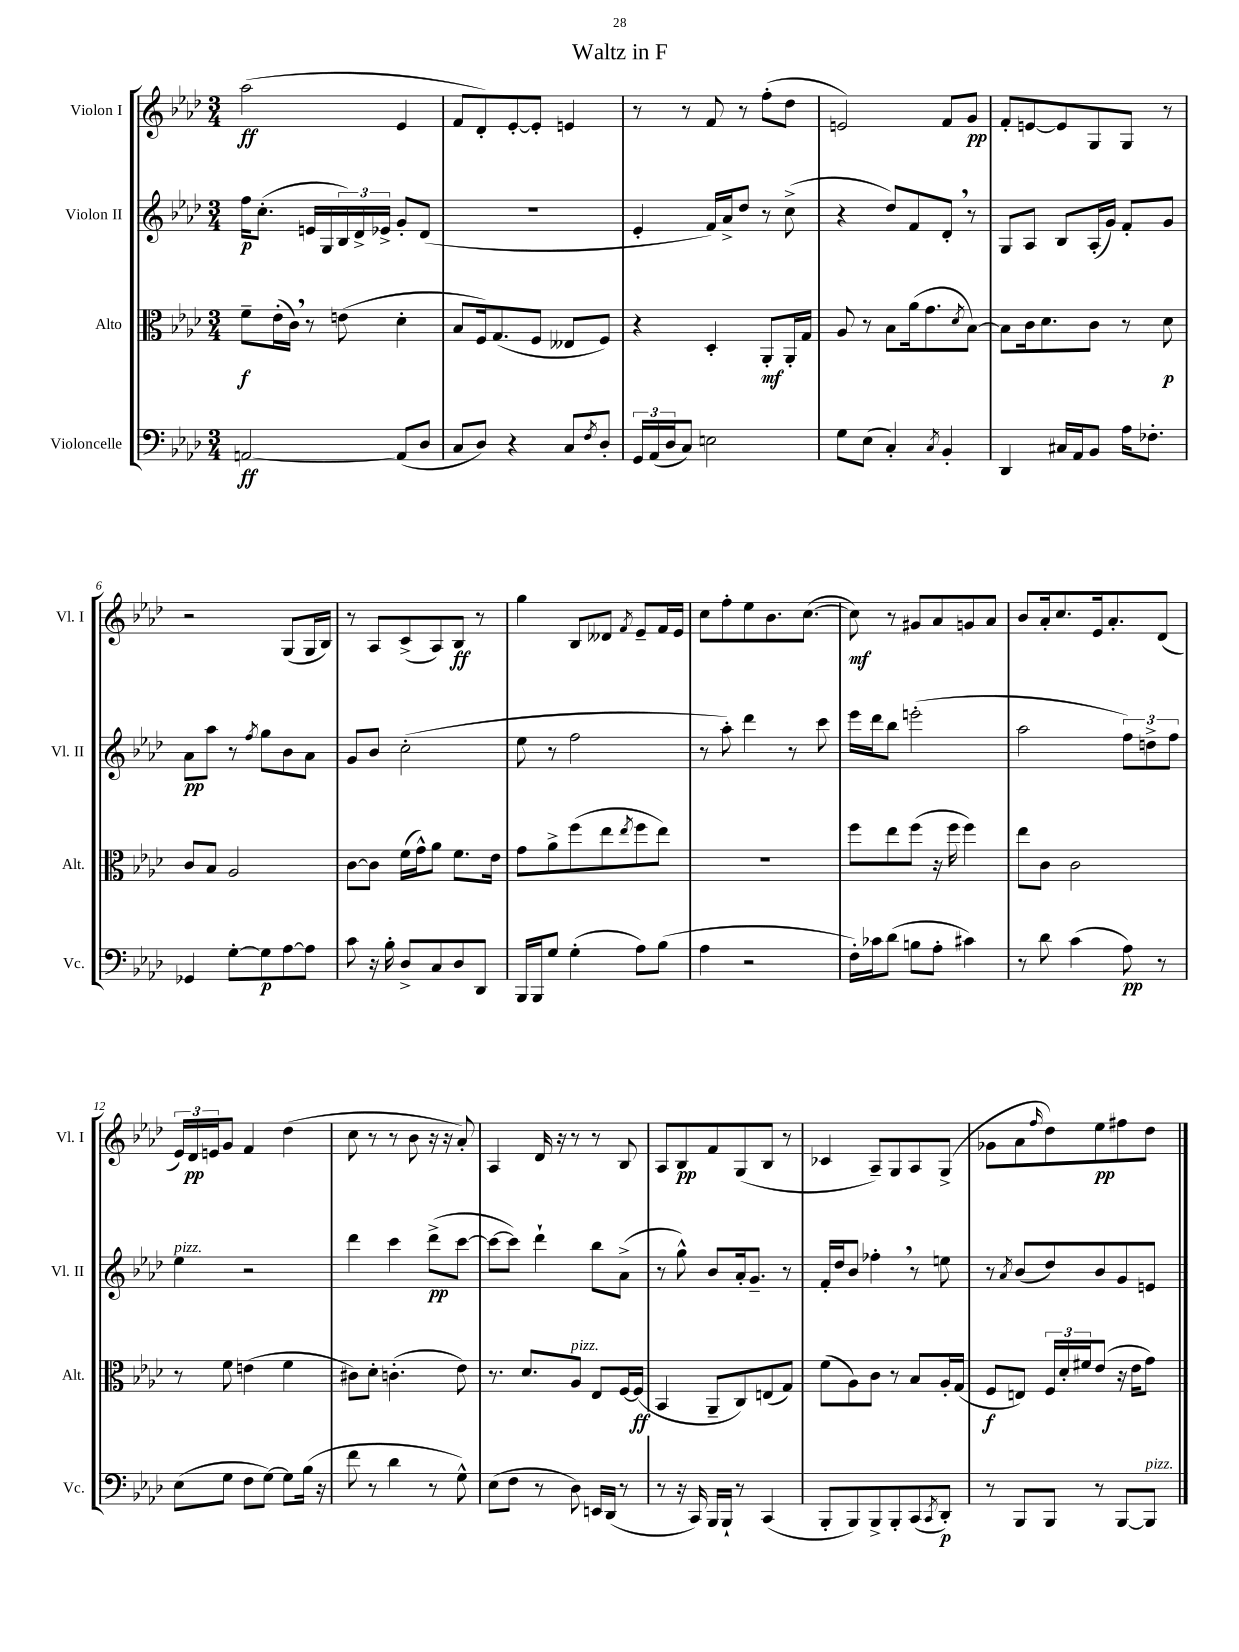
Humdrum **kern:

**kern	**kern	**kern	**kern
*staff4	*staff3	*staff2	*staff1
*clefF4	*clefC3	*clefG2	*clefG2
*k[b-e-a-d-]	*k[b-e-a-d-]	*k[b-e-a-d-]	*k[b-e-a-d-]
*M3/4	*M3/4	*M3/4	*M3/4
[2AA/	8f~\L	16ff\LK	(2aa-\
.	.	(8.cc'\J	.
.	(16e-'\L	.	.
.	16c\JJ)	.	.
.	8r	16e/LL	.
.	.	16G/	.
.	(8e\	24B-/)	.
.	.	24d-^/	.
.	.	24e-^/JJ	.
(8AA/]L	4d-'\	8g'/L	4e-/
8D-/J	.	(8d-/J	.
=	=	=	=
8C/L	8B-/L	2.r	8f/L
8D-/J)	16F/k)	.	8d-'/)
.	(8.G/	.	.
4r	.	.	[8e-'/
.	8F/J	.	8e-'/]J
8C/L	8E--/L	.	4e/
8qF/	.	.	.
8D-'/J	8F/J)	.	.
=	=	=	=
24GG/LL	4r	4e-'/	8r
(24AA-/	.	.	.
24D-/J	.	.	.
8C/J)	.	.	8r
2E\	4D-'/	16f/LL)	8f/
.	.	16a-^/J	.
.	.	8dd-/J	8r
.	8AA-'/L	8r	(8ff'\L
.	16AA-'/L	(8cc^\	8dd-\J
.	16G/JJ	.	.
=	=	=	=
8G\L	8A-/	4r	2e/)
(8E-\J	8r	.	.
4C'/)	8B-\L	8dd-/L)	.
.	(16a-\k	8f/	.
.	8.g\	.	.
8qC/	.	.	.
4BB-'/	.	8d-'/J	8f/L
.	8qd-/	.	.
.	[8B-\J)	8r	8g/J
=	=	=	=
4DD-/	8B-\]L	8G/L	8f'/L
.	16c\k	8A-/J	[8e/
.	8.d-\	.	.
16C#/LL	.	8B-/L	8e/]
16AA-/J	.	.	.
8BB-/J	8c\J	(16A-'/L	8G/
.	.	16g/JJ)	.
16A-\LK	8r	8f'/L	8G/J
8.F-'\J	.	.	.
.	8d-\	8g/J	8r
=	=	=	=
4GG-/	8c/L	8a-\L	2r
.	8B-/J	8aa-\J	.
[8G'\L	2A-/	8r	.
.	.	8qff/	.
8G\]	.	8gg\L	.
[8A-\	.	8b-\	(8G/L
8A-\]J	.	8a-\J	16G/L
.	.	.	16B-/JJ)
=	=	=	=
8c\	[8c\L	8g/L	8r
16r	8c\]J	8b-/J	8A-/L
16B-'\	.	.	.
8D-^/L	(16f\LL	(2cc'\	(8c^/
.	16g^^\J)	.	.
8C/	8a-\J	.	8A-/)
8D-/	8.f\L	.	8B-/J
8DD-/J	.	.	8r
.	16e-\Jk	.	.
=	=	=	=
16BBB-/LL	8g\L	8ee-\	4gg\
16BBB-/J	.	.	.
8G/J	8a-^\	8r	.
(4G'\	(8ff\	2ff\	8B-/L
.	8ee-\	.	8d--/J
.	8qee-/	.	8qf/
8A-\L)	8ff\	.	8e-~/L
(8B-\J	8ee-\J)	.	16f/L
.	.	.	16e-/JJ
=	=	=	=
4A-\	2.r	8r	8cc\L
.	.	8aa-'\)	8ff'\
2r	.	4ddd-\	8ee-\
.	.	.	8.b-\
.	.	8r	.
.	.	.	([8.cc\J
.	.	8ccc\	.
=	=	=	=
16F'\LL)	8ff\L	16eee-\LL	8cc\])
16c-\J	.	16ddd-\J	.
(8d-\J	8ee-\	8bb-\J	8r
8B\L	(8ff\J	(2eee'\	8g#/L
8A-'\J	16r	.	8a-/
.	16ff\	.	.
4c#\)	4ff\)	.	8g/
.	.	.	8a-/J
=	=	=	=
8r	8ee-\L	2aa-\	8b-/L
8d-\	8c\J	.	16a-'/k
.	.	.	8.cc/
(4c\	2c\	.	.
.	.	.	16e-/k
.	.	.	8.a-'/
8A-\)	.	12ff\L)	.
.	.	12dd^\	.
8r	.	.	(8d-/J
.	.	12ff\J	.
=	=	=	=
(8E-\L	8r	4ee-\	24e-/LL)
.	.	.	24d-/
.	.	.	24e/J
8G\J	8f\	.	8g/J
8F\L	(4e\	2r	4f/
[8G\J)	.	.	.
8G\]L	4f\	.	(4dd-\
(16B-\Jk	.	.	.
16r	.	.	.
=	=	=	=
8f\	8c#\L)	4ddd-\	8cc\
8r	8d-'\J	.	8r
4d-\	(4.c'\	4ccc\	8r
.	.	.	8b-\
8r	.	(8ddd-^\L	16r
.	.	.	16r
8G^^\)	8e-\)	[8ccc\J	8a-'/)
=	=	=	=
(8E-\L	8.r	8ccc\_L	4A-/
8F\J	.	8ccc\]J)	.
.	8.d-/L	.	.
8r	.	4ddd-`\	16d-/
.	.	.	16r
8D-\)	8A-/J	.	8r
16EE/LL	8E-/L	8bb-\L	8r
(16DD-/JJ	.	.	.
8r	[16F/L	(8a-^\J	8B-/
.	(16F/]JJ	.	.
=	=	=	=
8r	4BB-/	8r	8A-/L
16r	.	8gg^^\)	8B-/
16CC/)	.	.	.
16BBB-/LL	8AA-~/L	8b-/L	8f/
16BBB-`/JJ	.	.	.
8r	8C/)	16a-'/k	(8G/
.	.	8.g~/J	.
(4CC/	(8E/	.	8B-/J
.	8G/J)	8r	8r
=	=	=	=
8BBB-'/L	(8f\L	16f'/LL	4c-/
.	.	16dd-/J	.
8BBB-/)	8A-\)	8b-/J	.
8BBB-^/	8c\J	4ff-'\	8A-~/L)
8BBB-'/	8r	.	8G/
(8CC/	8B-/L	8r	8A-/
8qCC/	.	.	.
8DD-'/J)	16A-'/L	8ee\	(8G^/J
.	(16G/JJ	.	.
=	=	=	=
8r	8F/L	8r	8g-\L
.	.	8qa-/	.
8BBB-/L	8E/J)	(8b-/L	8a-\
.	.	.	16qqff/
8BBB-/J	24F/LL	8dd-/)	8dd-\)
.	24d-'/	.	.
.	24f#/J	.	.
8r	(8e-/J	8b-/	8ee-\
[8BBB-/L	16r	8g/	8ff#\
.	16e-\LK	.	.
8BBB-/]J	8g\J)	8e/J	8dd-\J
==	==	==	==
*-	*-	*-	*-
